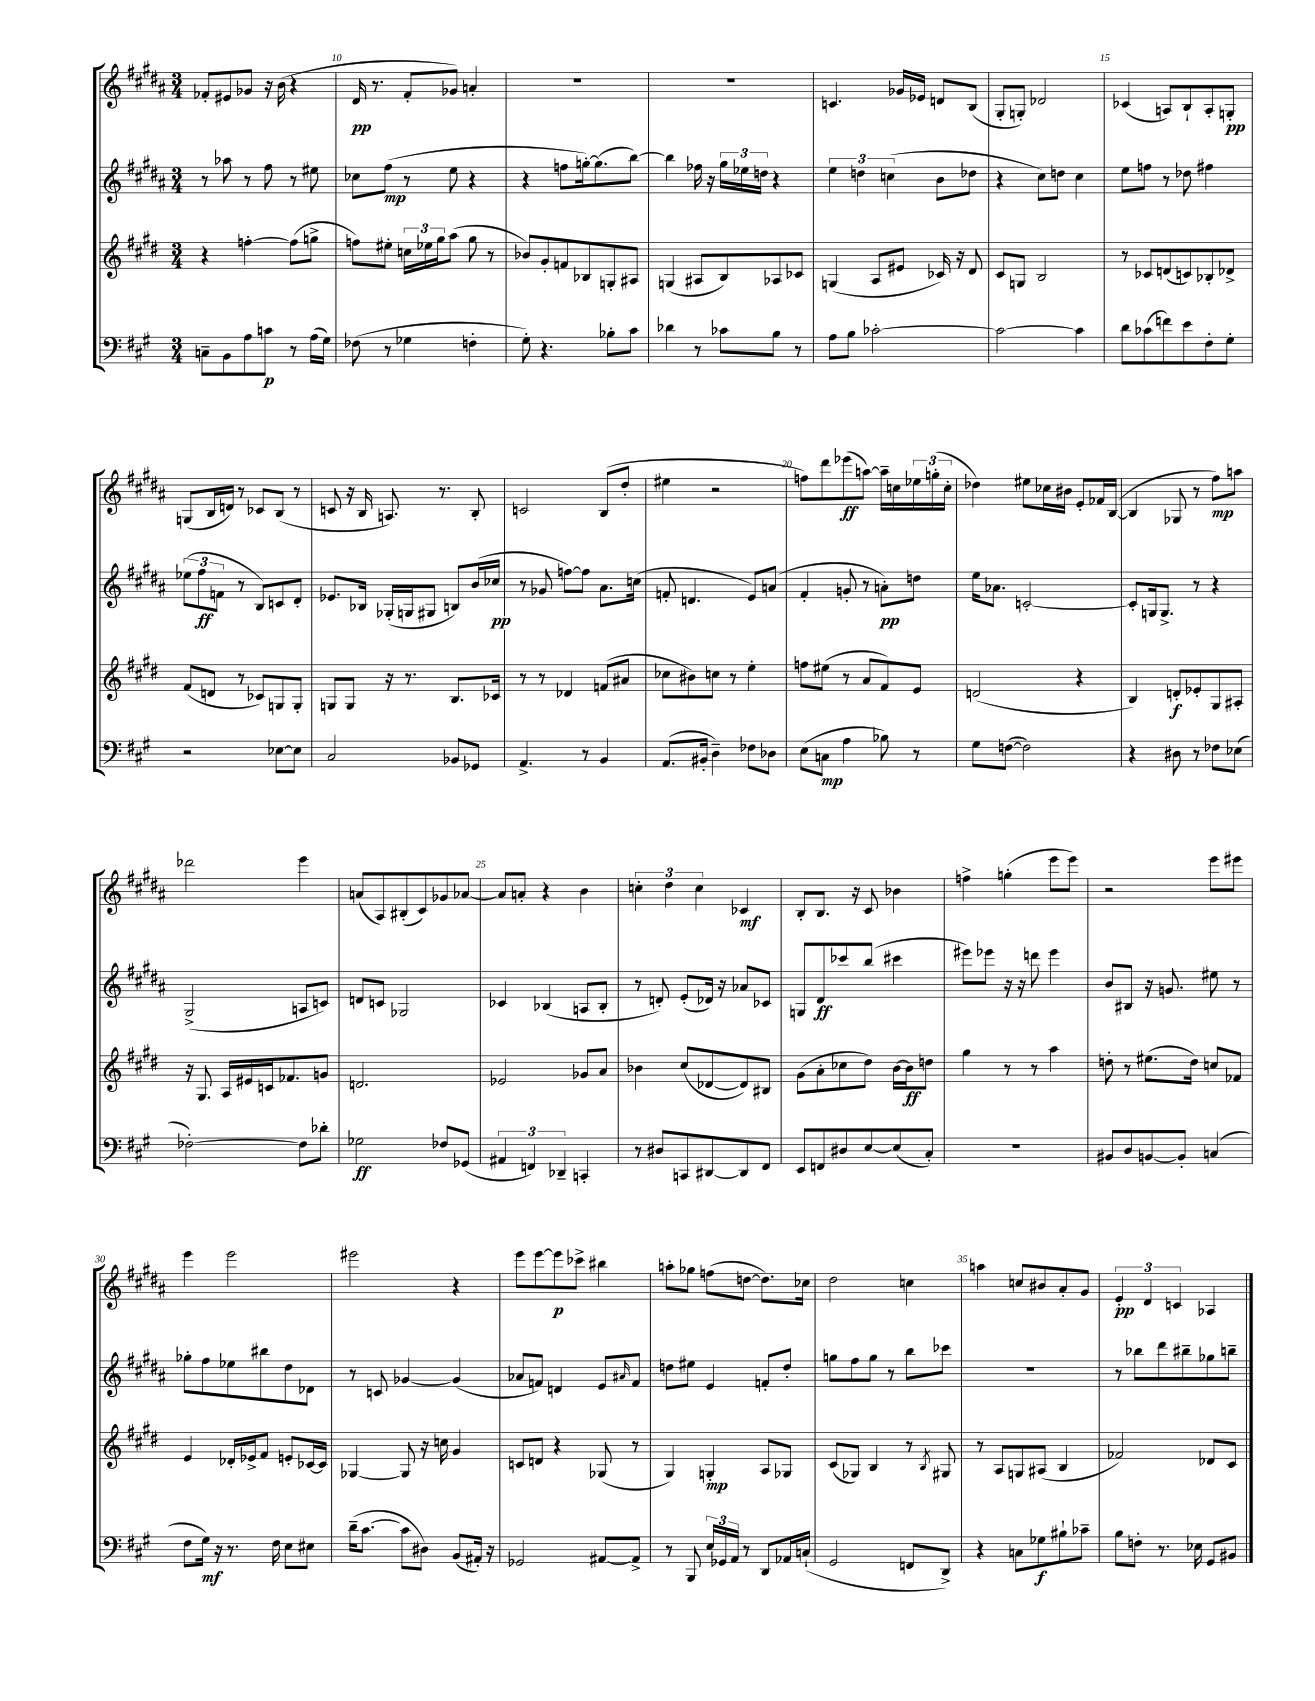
<<
\new StaffGroup <<
\new Staff = "s0" {
    \clef treble \key b \major \numericTimeSignature \time 3/4
    fes'8-. eis'8 ges'8 r16 b'16( r4 |
    dis'16\pp r8. fis'8-. ges'8) a'4-. |
    R2. |
    R2. |
    c'4. ges'16 ees'16 d'8 b8( |
    gis8-. g8-.) des'2 |
    ces'4( a8) b8-! a8-. g8-.\pp |
    g8( b16 d'16) r8 ces'8 b8( r8 |
    c'8 r16 b16 a8.) r8. b8-. |
    c'2 b8( dis''8-. |
    eis''4 r2 |
    f''8) dis'''8 ees'''8\ff( a''8~) a''16-- c''16 \tuplet 3/2 { ees''16 g''16-.( c''16-. } |
    des''4) eis''8 ces''16 bis'16 e'8-. fes'16 b16~( |
    b4 ges8 r8 fis''8\mp) a''8 |
    des'''2 e'''4 |
    a'8( ais8) bis8-.( cis'8) ges'8 aes'8~ |
    aes'8 a'8-. r4 b'4 |
    \tuplet 3/2 { c''4-. dis''4 c''4 } ces'4\mf |
    b8-. b8. r16 cis'8 bes'4 |
    f''4-> g''4-.( e'''8 e'''8) |
    r2 e'''8 eis'''8 |
    e'''4 e'''2 |
    eis'''2 r4 |
    e'''8 e'''8~ e'''8\p ces'''8-> bis''4 |
    a''8-. ges''8 f''8( d''8~ d''8.) ces''16 |
    dis''2 c''4 |
    a''4 c''8 bis'8 ais'8-. gis'8 |
    \tuplet 3/2 { e'4-.\pp dis'4 c'4 } aes4 \bar "|." |
}
\new Staff = "s1" {
    \clef treble \key b \major \numericTimeSignature \time 3/4
    r8 aes''8 r8 fis''8 r8 eis''8 |
    ces''8 fis''8\mp( r8 e''8 r4 |
    r4 f''8 g''16~-.) g''8.( b''8~) |
    b''4 fes''16 r16 \tuplet 3/2 { gis''16 ees''16 d''16 } r4 |
    \tuplet 3/2 { e''4 d''4 c''4( } b'8 des''8 |
    r4 cis''8) d''8 cis''4 |
    e''8 f''8 r8 des''8 fis''4 |
    \tuplet 3/2 { ees''8( fis''8\ff f'8 } r8 b8) c'8 dis'8-. |
    ees'8. bes16 ges16-.( g16 gis8 b8) b'16( ces''16\pp |
    r8 ges'8 f''8~) f''8 ais'8. c''16( |
    f'8-. d'4. e'8) a'8( |
    fis'4-. g'8-. r8 a'8-.\pp) d''8 |
    e''16 aes'8. c'2~-. |
    c'8-. g16 g8.-> r8 r4 |
    gis2->( a8 c'8) |
    d'8 c'8 ges2 |
    ces'4 bes4( a8 bes8-. |
    r8 d'8-.) e'8-.( des'16) r16 aes'8 ces'8 |
    g8 dis'8\ff ces'''8 b''8( cis'''4 |
    eis'''8) ees'''8 r16 r16 d'''8 ees'''4 |
    b'8 bis8 r16 g'8. eis''8 r8 |
    ges''8-. fis''8 ees''8 bis''8 dis''8 des'8 |
    r8 c'8 ges'4~ ges'4( |
    aes'8 f'8) d'4 e'8 \grace { ais'16 } f'8 |
    d''8 eis''8 e'4 f'8-. d''8-. |
    g''8 fis''8 g''8 r8 b''8 ces'''8 |
    R2. |
    r8 bes''8 dis'''8 bis''8-- ges''8 b''8-- \bar "|." |
}
\new Staff = "s2" {
    \clef treble \key e \major \numericTimeSignature \time 3/4
    r4 f''4~-. f''8( g''8-> |
    f''8) eis''8-. \tuplet 3/2 { c''16 ees''16 gis''16 } a''8( gis''8 r8 |
    bes'8) gis'8-. f'8 bes8 g8-. ais8 |
    g4( ais8 b8) aes8 ces'8 |
    g4( a8 eis'8 ces'16) r16 dis'8 |
    cis'8 g8 b2 |
    r8 ces'8 d'8( c'8) bes8-. des'8-> |
    fis'8( d'8 r8 ces'8) g8 g8-. |
    g8 g8 r16 r8. b8. ces'16 |
    r8 r8 des'4 f'8( ais'8 |
    ces''8 bis'8) c''8 r8 e''4-. |
    f''8 eis''8( r8 a'8 fis'8) e'8 |
    d'2( r4 |
    b4) d'8-.\f ees'8-. gis8 ais8-. |
    r16 gis8. a16 eis'16 c'16 fes'8. g'8 |
    d'2. |
    ees'2 ges'8 a'8 |
    bes'4 cis''8( des'8~ des'8) bis8 |
    gis'8( a'8-. ces''8 dis''8) b'16~ b'16\ff d''8 |
    gis''4 r8 r8 a''4 |
    d''8-. r8 eis''8.( d''16) c''8 fes'8 |
    e'4 des'16-. ees'16-> fis'8 e'8-. ces'16~ ces'16 |
    ges4~ ges8 r16 c''16 gis'4 |
    c'8 d'8 r4 ges8( r8 |
    gis4) g4-.\mp a8 ges8 |
    cis'8( ges8) b4 r8 \acciaccatura { b8 } gis8 |
    r8 a8 g8 ais8( b4 |
    fes'2) des'8 cis'8 \bar "|." |
}
\new Staff = "s3" {
    \clef bass \key a \major \numericTimeSignature \time 3/4
    c8-- b,8 a8 c'8\p r8 a16( gis16) |
    fes8( r8 ges4 f4-. |
    gis8-.) r4. bes8-. cis'8 |
    des'4 r8 ces'8 b8 r8 |
    a8 b8 ces'2~-. |
    ces'2~ ces'4 |
    d'8 ces'8( f'8) e'8 fis8-. gis8-. |
    r2 ees8~ ees8 |
    cis2 bes,8 ges,8 |
    a,4.-> r8 b,4 |
    a,8.( bis,16-. d4--) fes8 des8 |
    e8( c8\mp a4 bes8) r8 |
    gis8 f8~( f2) |
    r4 dis8 r8 fes8 ees8( |
    fes2~-.) fes8 des'8-. |
    ges2\ff fes8 ges,8( |
    \tuplet 3/2 { ais,4 f,4) des,4-- } c,4-. |
    r8 dis8 c,8 dis,8~ dis,8 fis,8 |
    e,8 f,8 dis8 e8~ e8( cis8-.) |
    R2. |
    bis,8 d8 b,8~ b,8-. c4( |
    fis8 gis16\mf) r16 r8. fis16 e8 eis8 |
    d'16--( cis'8.~ cis'8 dis8) b,8( ais,16-.) r16 |
    ges,2 ais,8~ ais,8-> |
    r8 b,,8 \tuplet 3/2 { e16 ges,16 a,16 } r8 d,8 aes,16 c16-!( |
    gis,2 f,8 d,8->) |
    r4 c8 ges8\f bis8-! ces'8-- |
    b8 f8-. r8. ees16 gis,8 bis,8 \bar "|." |
}
>>
>>
\layout { \context { \Score currentBarNumber = #9 \override BarNumber.break-visibility = ##(#f #t #t) barNumberVisibility = #(every-nth-bar-number-visible 5) } }
